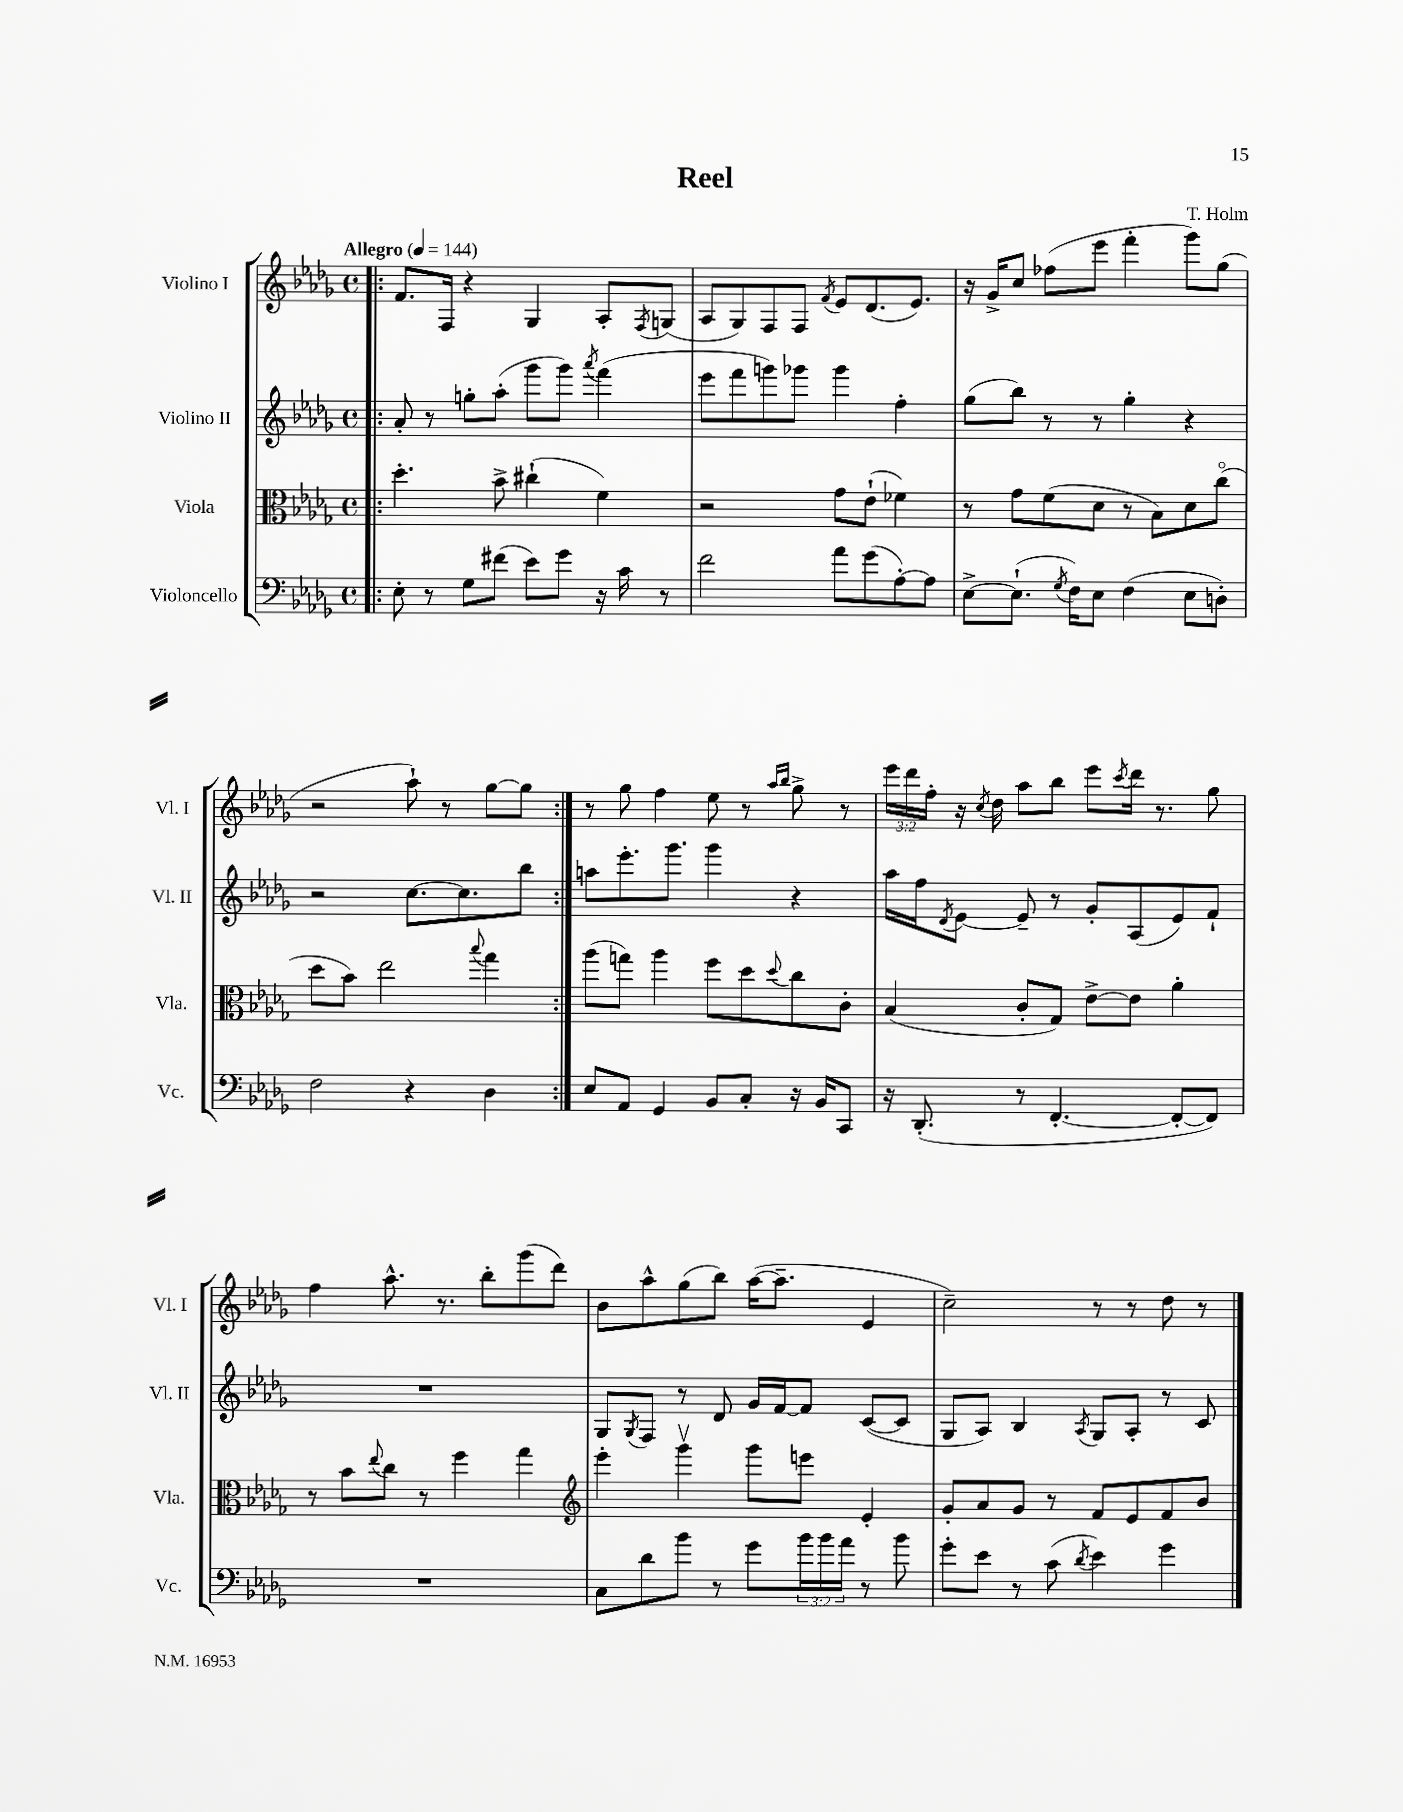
\header { title = "Reel" composer = "T. Holm" }
<<
\new StaffGroup <<
\new Staff = "s0" \with { instrumentName = "Violino I" shortInstrumentName = "Vl. I" } {
    \clef treble \key des \major \defaultTimeSignature \time 4/4 \override Staff.TupletNumber.text = #tuplet-number::calc-fraction-text \tempo "Allegro" 4 = 144
    \repeat volta 2 { \bar ".|:" f'8. f16 r4 ges4 aes8-. \acciaccatura { f8 } g8( |
    aes8 ges8) f8 f8 \acciaccatura { f'8 } ees'8 des'8.( ees'8.) |
    r16 ges'16-> c''8 fes''8( ees'''8 f'''4-. ges'''8) ges''8( |
    r2 aes''8-!) r8 ges''8~ ges''8 | }
    r8 ges''8 f''4 ees''8 r8 \grace { aes''16 bes''16 } ges''8-> r8 |
    \tuplet 3/2 { ees'''16 des'''16 f''16-. } r16 \acciaccatura { c''8 } des''16 aes''8 bes''8 ees'''8 \acciaccatura { c'''8 } des'''16 r8. ges''8 |
    f''4 aes''8.-^ r8. bes''8-. ges'''8( des'''8) |
    bes'8 aes''8-^ ges''8( bes''8) aes''16~( aes''8.-- ees'4 |
    c''2--) r8 r8 des''8 r8 \bar "|." |
}
\new Staff = "s1" \with { instrumentName = "Violino II" shortInstrumentName = "Vl. II" } {
    \clef treble \key des \major \defaultTimeSignature \time 4/4
    \repeat volta 2 { \bar ".|:" aes'8-. r8 g''8-. aes''8-.( ges'''8 ges'''8) \acciaccatura { aes'''8 } f'''4( |
    ees'''8 f'''8 g'''8) ges'''8 ges'''4 f''4-. |
    ges''8( bes''8) r8 r8 ges''4-. r4 |
    r2 c''8.~ c''8. bes''8 | }
    a''8 ees'''8.-. ges'''8. ges'''4 r4 |
    aes''16 f''16 \acciaccatura { des'8 } ees'8~ ees'8-- r8 ges'8-. aes8( ees'8) f'8-! |
    R1 |
    ges8 \acciaccatura { ges8 } f8 r8 des'8 ges'16 f'16~ f'8 c'8~( c'8 |
    ges8 aes8) bes4 \acciaccatura { aes8 } ges8 aes8-. r8 c'8 \bar "|." |
}
\new Staff = "s2" \with { instrumentName = "Viola" shortInstrumentName = "Vla." } {
    \clef alto \key des \major \defaultTimeSignature \time 4/4
    \repeat volta 2 { \bar ".|:" des''4.-. bes'8-> cis''4-!( f'4) |
    r2 ges'8 ees'8-!( fes'4) |
    r8 ges'8 f'8( des'8 r8 bes8) des'8 c''8\flageolet( |
    des''8 bes'8) ees''2 \appoggiatura { bes''8 } ges''4 | }
    aes''8( g''8) aes''4 f''8 des''8 \appoggiatura { des''8 } c''8 c'8-. |
    bes4( c'8-. ges8) ees'8~-> ees'8 aes'4-. |
    r8 bes'8 \appoggiatura { ees''8 } c''8 r8 f''4 ges''4 |
    \clef treble ees'''4-. ges'''4\upbow ges'''8 e'''8 ees'4-. |
    ges'8-. aes'8 ges'8 r8 f'8 ees'8 f'8 bes'8 \bar "|." |
}
\new Staff = "s3" \with { instrumentName = "Violoncello" shortInstrumentName = "Vc." } {
    \clef bass \key des \major \defaultTimeSignature \time 4/4 \override Staff.TupletNumber.text = #tuplet-number::calc-fraction-text
    \repeat volta 2 { \bar ".|:" ees8-. r8 ges8 fis'8( ees'8) ges'8 r16 c'16 r8 |
    f'2 aes'8 ges'8( aes8~-.) aes8 |
    ees8~-> ees8.-!( \acciaccatura { ges8 } f16) ees8 f4( ees8 d8-.) |
    f2 r4 des4 | }
    ees8 aes,8 ges,4 bes,8 c8-. r16 bes,16 c,8 |
    r16 des,8.-.( r8 f,4.~-. f,8~-. f,8) |
    R1 |
    c8 des'8 bes'8 r8 ges'8 \tuplet 3/2 { bes'16 bes'16 aes'16 } r8 bes'8 |
    ges'8-. ees'8 r8 c'8( \acciaccatura { des'8 } ees'4) ges'4 \bar "|." |
}
>>
>>
\layout { \context { \Score \remove "Bar_number_engraver" } }
